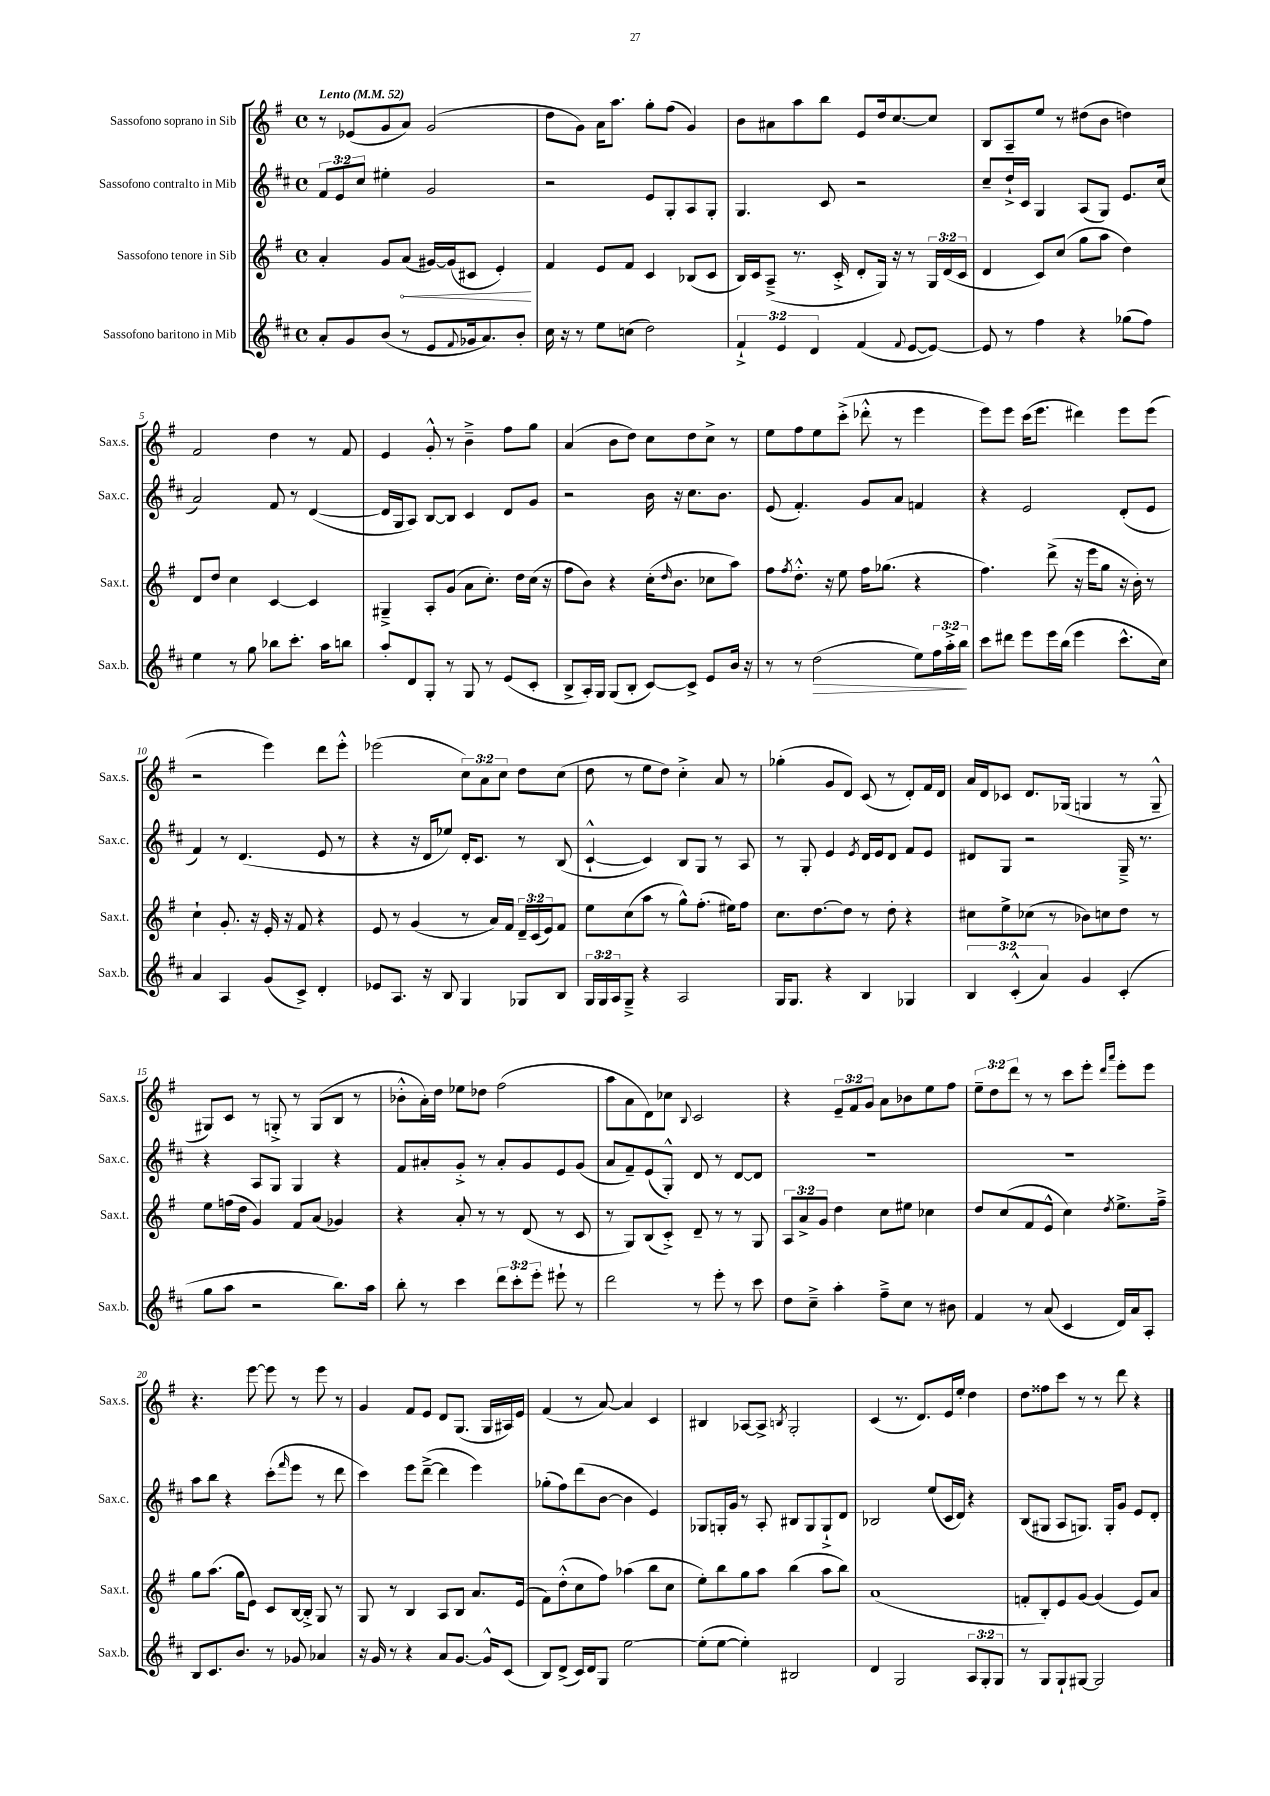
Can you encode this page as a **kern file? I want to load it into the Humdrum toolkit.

**kern	**kern	**kern	**kern
*staff4	*staff3	*staff2	*staff1
*clefG2	*clefG2	*clefG2	*clefG2
*k[f#c#]	*k[f#]	*k[f#c#]	*k[f#]
*M4/4	*M4/4	*M4/4	*M4/4
*met(c)	*met(c)	*met(c)	*met(c)
*MM52	*MM52	*MM52	*MM52
8a'	4a'	12f#	8r
.	.	12e	.
8g	.	.	(8e-
.	.	12cc#	.
(8b	8g	4ee#'	8g
8r	(8a	.	8a)
8e	[16g#)	2g	(2g
.	(16g#]	.	.
8qqf#	.	.	.
16g-	8c#	.	.
8.a)	.	.	.
.	4e')	.	.
8b'	.	.	.
=	=	=	=
16cc#	4f#	2r	8dd
16r	.	.	.
8r	.	.	8g)
8ee	8e	.	16a
.	.	.	8.aa
(8cc	8f#	.	.
2dd)	4c	8e	8gg'
.	.	8G'	(8ff#
.	(8B-	8A	4g)
.	8c	8G'	.
=	=	=	=
6f#`^	16B)	4.G	8b
.	16c	.	.
.	(8A~^	.	8a#
6e	.	.	.
.	8.r	.	8aa
6d	.	.	.
.	.	8c#	8bb
.	16c'^	.	.
(4f#	8d'	2r	8e
.	16G)	.	16dd
.	16r	.	[8.cc
8qqf#	.	.	.
[8e	8r	.	.
8e_)	24G	.	8cc]
.	(24d	.	.
.	24c	.	.
=	=	=	=
8e]	4d	8cc#~	8B
8r	.	16dd`^	8A~
.	.	16c#	.
4ff#	8c)	4G	8ee
.	(8cc	.	8r
4r	8gg	(8A	(8dd#
.	8aa	8G)	8b
(8gg-	4dd)	8.e	4dd)
8ff#)	.	.	.
.	.	(16cc#	.
=	=	=	=
4ee	8d	2a)	2f#
.	8dd	.	.
8r	4cc	.	.
8gg	.	.	.
8bb-	[4c	8f#	4dd
8.ccc#'	.	8r	.
.	4c]	([4d	8r
16aa	.	.	.
8bb	.	.	8f#
=	=	=	=
8aa'	4G#~^	16d]	4e
.	.	16G	.
8d	.	8A)	.
8G'	8A'	[8B	8g'^^
8r	(8g	8B]	8r
8G	8a	4c#	4b~^
8r	8.cc')	.	.
(8e	.	8d	8ff#
.	16dd	.	.
8c#'	(16cc	8g	8gg
.	16r	.	.
=	=	=	=
8B^	8ff#	2r	(4a
16A')	8b)	.	.
16G	.	.	.
(8G	4r	.	8b
8B'	.	.	8dd)
[8c#)	(16cc'	16b	8cc
.	16qqdd	.	.
.	8.b	16r	.
8c#^]	.	8.cc#	8dd
8e	8cc-	.	8cc^
.	.	8.b	.
16b	8aa)	.	8r
16r	.	.	.
=	=	=	=
8r	8ff#	(8e	8ee
.	8qff#	.	.
8r	8.dd'^^	4.f#')	8ff#
(2dd	.	.	8ee
.	16r	.	.
.	8ee	.	(8ccc'^
.	16ff#	8g	8ddd-'^^
.	(8.gg-	.	.
.	.	8a	8r
8ee)	4r	4f	4eee
24ff#	.	.	.
24aa'^	.	.	.
24bb	.	.	.
=	=	=	=
8ccc#	4.ff#)	4r	8eee)
8ddd#	.	.	8eee
8eee	.	2e	(16ccc
.	.	.	8.eee
16eee	(8ddd^	.	.
(16bb	.	.	.
4eee	16r	.	4ddd#)
.	16eee	.	.
.	8gg	.	.
8.ccc#^^	16r	(8d'	8eee
.	16b')	.	.
.	8r	8e	(8eee
16cc#)	.	.	.
=	=	=	=
4a	4cc`	4f#)	2r
4A	8.g'	8r	.
.	.	(4.d	.
.	16r	.	.
(8g	16e'	.	4eee)
.	16r	.	.
8c#^)	8f#	.	.
4d'	4r	8e	8ddd
.	.	8r	8eee'^^
=	=	=	=
8e-	8e	4r	(2eee-
8.A	8r	.	.
.	(4g	16r	.
16r	.	16d	.
8B	.	8ee-)	.
4G	8r	16d'	12cc)
.	.	8.c#	.
.	.	.	12a
.	16a)	.	.
.	.	.	12cc
.	16f#	.	.
8G-	24d~	8r	8dd
.	(24c	.	.
.	24e)	.	.
8B	8f#	(8B	(8cc
=	=	=	=
24G	8ee	[4c#`^^	8dd
24G	.	.	.
24A	.	.	.
8G~^	(8cc	.	8r
4r	8aa	4c#])	8ee
.	8r	.	8dd)
2A	8gg^^)	8B	4cc'^
.	(8.ff#'	8G	.
.	.	8r	8a
.	16ee#)	.	.
.	8ff#	8A	8r
=	=	=	=
16G	8.cc	8r	(4gg-'
8.G	.	.	.
.	.	8G'	.
.	[8.dd	.	.
4r	.	4e	8g
.	8dd]	.	8d)
.	.	8qe	.
4B	8r	16d	(8c
.	.	16e	.
.	8dd'	8d	8r
4G-	4r	8f#	8d')
.	.	8e	16f#
.	.	.	16d
=	=	=	=
6B	8cc#	8d#	16a
.	.	.	16d
.	8ee^	8G	8c-
(6c#'^^	.	.	.
.	(8cc-	2r	8.d
6a)	.	.	.
.	8r	.	.
.	.	.	(16G-
4g	8b-)	.	4G
.	8cc	.	.
(4c#'	8dd	16G~^	8r
.	.	8.r	.
.	8r	.	8G~^^
=	=	=	=
8gg	8ee	4r	8G#)
8aa	(16ff	.	8c
.	16dd	.	.
2r	4g)	8A	8r
.	.	8G	8G'^
.	8f#	4G	8r
.	(8a	.	(8G
8.bb)	4g-)	4r	8B
.	.	.	8r
16aa	.	.	.
=	=	=	=
8bb'	4r	8f#	8b-'^^
8r	.	8a#'	16a')
.	.	.	16dd
4ccc#	8a'	8g'^	8ee-
.	8r	8r	8dd-
12ddd	8r	8a#'	(2ff#
12ccc#'	.	.	.
.	(8d	8g	.
12eee'	.	.	.
8eee#`	8r	8e	.
8r	8c	(8g	.
=	=	=	=
2ddd	8r	8a	8aa
.	8G)	8f#~)	8a
.	(8B	(8e	8d)
.	8c'^)	8G'^^)	8cc-
.	.	.	8qqB
8r	8d~	8d	2c
8eee'	8r	8r	.
8r	8r	[8d	.
8ccc#	8G	8d]	.
=	=	=	=
8dd	12A	1r	4r
.	12a^	.	.
8cc#~^	.	.	.
.	12g	.	.
4aa'	4dd	.	12e~
.	.	.	12f#
.	.	.	12g
8ff#~^	8cc	.	8a
8cc#	8ee#	.	8b-
8r	4cc-	.	8ee
8b#	.	.	8ff#
=	=	=	=
4f#	8dd	1r	12ee~
.	.	.	12dd
.	(8cc	.	.
.	.	.	12ddd
8r	8f#	.	8r
(8a	8e^^	.	8r
4c#	4cc)	.	8ccc
.	.	.	8eee'
.	.	.	16qqddd
.	8qdd	.	16qqaaa
16d)	8.ee^	.	8eee'
16a	.	.	.
8A'	.	.	8eee
.	16ff#~^	.	.
=	=	=	=
8B	8gg	8aa	4.r
8.c#	(8.aa	8bb	.
.	.	4r	.
8.b	16gg	.	.
.	8e)	.	[8eee
8r	8c	(8ccc#'	8eee]
.	.	16qqfff#	.
8g-	[16B	8eee	8r
.	16B'^]	.	.
4a-	8G	8r	8eee
.	8r	8ddd	8r
=	=	=	=
16r	8G	4ccc#)	4g
16g	.	.	.
8r	8r	.	.
4r	4B	8eee	8f#
.	.	([8ddd~^	8e
8a	8A	4ddd]	8d
[8.g	8B	.	(8.G
.	8.a	4eee)	.
16g^^]	.	.	16G
(8c#	.	.	16A#)
.	(16e	.	16e
=	=	=	=
8B)	8f#)	(8gg-'	(4f#
(8d^	(8dd'^^	8ff#)	.
16c#)	8cc	(8ddd	8r
16d	.	.	.
8G	8ff#)	[8b	[8a)
[2ee	(4aa-	4b]	4a]
.	8bb	4e)	4c
.	8cc	.	.
=	=	=	=
(8ee']	8ee')	8G-	4B#
[8ee	8bb	16G'	.
.	.	16g	.
4ee'])	8gg	8r	[8A-
.	8aa	8A'	8A-^]
.	.	.	8qB
2B#	(4bb	8B#	2G'
.	.	8G	.
.	8aa	8G`^	.
.	8bb)	8d	.
=	=	=	=
4d	(1a	2B-	(4c
2G	.	.	8.r
.	.	.	8.d)
.	.	(8ee	.
.	.	16c#	16e
.	.	16d)	16ee'
12A	.	4r	4dd
12G'	.	.	.
12G	.	.	.
=	=	=	=
8r	8f'	(8B	8dd
8G	8B')	8G#	8ff##
8G`	8e	8A	8ccc
[8G#	[8g	8.G)	8r
2G#]	(4g]	.	8r
.	.	16G'	.
.	.	8g	8ddd
.	8e)	8e	4r
.	8a	8d'	.
==	==	==	==
*-	*-	*-	*-
